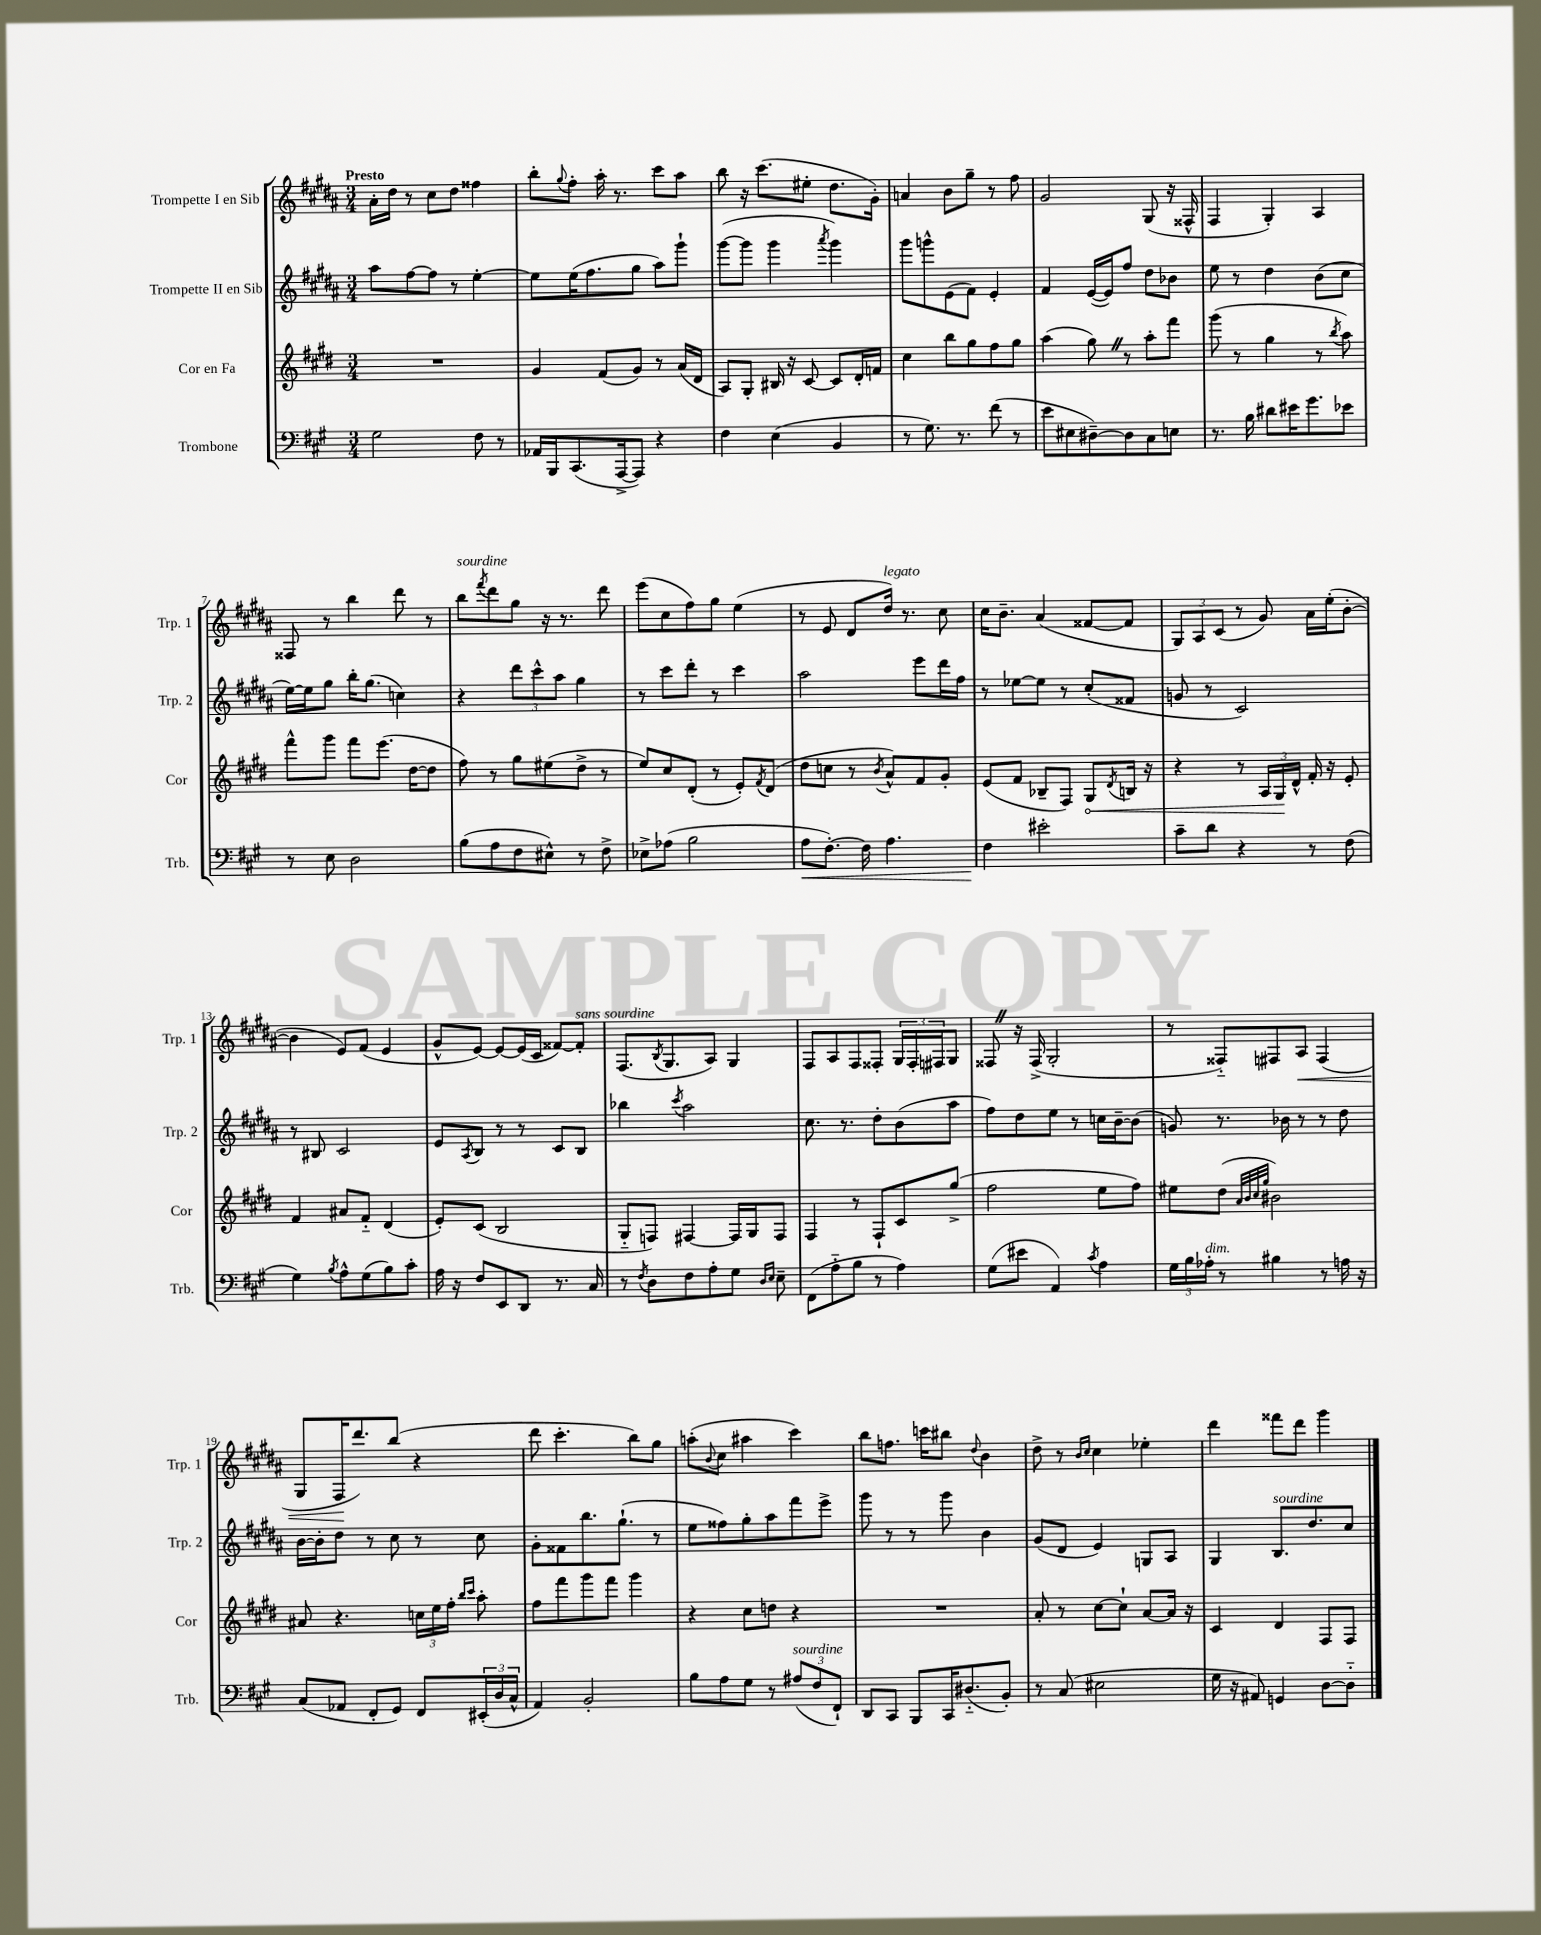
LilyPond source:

<<
\new StaffGroup <<
\new Staff = "s0" \with { instrumentName = "Trompette I en Sib" shortInstrumentName = "Trp. 1" } {
    \clef treble \key b \major \numericTimeSignature \time 3/4 \tempo "Presto"
    ais'16-. dis''16 r8 cis''8 dis''8 fisis''4 |
    b''8-. \appoggiatura { gis''8 } fis''8-. ais''16-. r8. cis'''8 ais''8 |
    b''8 r16 cis'''8.( eis''8-. dis''8. gis'16-.) |
    a'4 b'8 gis''8-- r8 fis''8 |
    gis'2 gis8( r16 fisis16-^ |
    fis4 gis4-.) ais4 |
    fisis8 r8 b''4 dis'''8 r8 |
    b''8^\markup { \italic "sourdine" } \acciaccatura { fis'''8 } dis'''8 gis''8 r16 r8. dis'''8 |
    e'''8( cis''8 fis''8) gis''8 e''4( |
    r8 e'8 dis'8 dis''16^\markup { \italic "legato" }) r8. cis''8 |
    cis''16 b'8.-- ais'4( fisis'8~ fisis'8 |
    \tuplet 3/2 { gis8) ais8 cis'8( } r8 gis'8) ais'16 e''16-.( b'8~-. |
    b'4 e'8) fis'8( e'4 |
    gis'8-^ e'8~) e'8~ e'16( cis'16 fisis'8~) fisis'8-.^\markup { \italic "sans sourdine" } |
    fis8.( \acciaccatura { b8 } gis8. ais8) gis4 |
    fis8 ais8 fis8 fisis8-. \tuplet 3/2 { gis16 fisis16-. fis16 } gis8 |
    fisis8 \once \override BreathingSign.text = \markup { \musicglyph "scripts.caesura.straight" } \breathe r16 fisis16->( gis2-. |
    r8 fisis8-_) fis8 ais8\< fis4( |
    gis8 fis16\! dis'''8.) b''8( r4 |
    dis'''8 cis'''4.-. b''8) gis''8 |
    a''8-.( \appoggiatura { b'8 } cis''8 ais''4 cis'''4) |
    b''8 f''8. c'''16 bis''8 \appoggiatura { dis''8 } b'4 |
    dis''8-> r8 \grace { b'16 cis''16 } cis''4 ees''4-. |
    dis'''4 fisis'''8 dis'''8 gis'''4 \bar "|." |
}
\new Staff = "s1" \with { instrumentName = "Trompette II en Sib" shortInstrumentName = "Trp. 2" } {
    \clef treble \key b \major \numericTimeSignature \time 3/4
    ais''8 fis''8~ fis''8 r8 e''4~-. |
    e''8 e''16( fis''8. gis''8 ais''8) gis'''8-! |
    gis'''8~( gis'''8 gis'''4 \acciaccatura { ais'''8 } gis'''4) |
    gis'''8 g'''8-^ e'8( fis'8) e'4-. |
    fis'4 e'16~( e'16) fis''8 dis''8 bes'8 |
    e''8 r8 dis''4 b'8( cis''8 |
    e''16~) e''16 gis''8 b''16-. gis''8.( c''4) |
    r4 \tuplet 3/2 { dis'''8 cis'''8-^ ais''8 } gis''4 |
    r8 cis'''8 dis'''8-. r8 cis'''4 |
    ais''2 e'''8 dis'''16 fis''16 |
    r8 ees''8~ ees''8 r8 cis''8-.( fisis'8 |
    g'8 r8 cis'2) |
    r8 bis8 cis'2 |
    e'8 \acciaccatura { ais8 } b8 r8 r8 cis'8 b8 |
    bes''4 \acciaccatura { cis'''8 } ais''2 |
    cis''8. r8. dis''8-. b'8( ais''8 |
    fis''8) dis''8 e''8 r8 c''16 b'16~-- b'8( |
    g'8) r8. bes'16 r8 r8 dis''8 |
    b'16~ b'16-. dis''8 r8 cis''8 r8 cis''8 |
    gis'8-. fisis'8 b''8. gis''8.-!( r8 |
    e''8 fisis''8) gis''8-. ais''8 fis'''8 e'''8-> |
    gis'''8 r8 r8 gis'''8 b'4 |
    gis'8( dis'8 e'4) g8 ais8 |
    gis4 b8.^\markup { \italic "sourdine" } dis''8. cis''8 \bar "|." |
}
\new Staff = "s2" \with { instrumentName = "Cor en Fa" shortInstrumentName = "Cor" } {
    \clef treble \key e \major \numericTimeSignature \time 3/4
    R2. |
    gis'4 fis'8( gis'8) r8 a'16( dis'16 |
    a8) gis8-. bis16 r16 cis'8~ cis'8 dis'16-. f'16 |
    cis''4 b''8 gis''8 fis''8 gis''8 |
    a''4( gis''8) \once \override BreathingSign.text = \markup { \musicglyph "scripts.caesura.straight" } \breathe r8 a''8-. fis'''8 |
    gis'''8( r8 gis''4 r8 \acciaccatura { b''8 } a''8) |
    fis'''8-^ gis'''8 fis'''8 e'''8.( dis''16~ dis''8 |
    fis''8) r8 gis''8 eis''8( dis''8-> r8 |
    e''8) cis''8 dis'8-.( r8 e'8-.) \acciaccatura { fis'8 } dis'8( |
    dis''8 c''8 r8 \acciaccatura { b'8 } a'8-^) fis'8 gis'8-. |
    e'8( fis'8 bes8-- fis8) \once \override Hairpin.circled-tip = ##t gis8\< \acciaccatura { dis'8 } b16 r16 |
    r4 r8 \tuplet 3/2 { a16 gis16\! dis'16-^ } fis'16-. r16 e'8-. |
    fis'4 ais'8 fis'8-_ dis'4( |
    e'8-.) cis'8( b2 |
    gis8-_ f8) fis4~ fis16 gis16 fis8 |
    fis4 r8 fis8-! cis'8 gis''8->( |
    fis''2 e''8 fis''8) |
    eis''8 dis''8( \grace { a'32 b'32 cis''32 gis''32 } bis'2) |
    ais'8 r4. \tuplet 3/2 { c''16 e''16 fis''16-. } \grace { b''16 cis'''16 } a''8-. |
    fis''8 fis'''8 gis'''8 fis'''8 gis'''4 |
    r4 cis''8 d''8 r4 |
    R2. |
    a'8-. r8 cis''8~ cis''8-! a'8~ a'16 r16 |
    cis'4 dis'4 fis8 fis8 \bar "|." |
}
\new Staff = "s3" \with { instrumentName = "Trombone" shortInstrumentName = "Trb." } {
    \clef bass \key a \major \numericTimeSignature \time 3/4
    gis2 fis8 r8 |
    aes,16 b,,16 cis,8.( a,,16~-> a,,8) r4 |
    fis4 e4( b,4 |
    r8 gis8.) r8. fis'8( r8 |
    e'8 eis8 dis8~--) dis8 cis8 e8 |
    r8. b16 dis'8 eis'16 gis'8. ees'8 |
    r8 e8 d2 |
    b8( a8 fis8 eis8-^) r8 fis8-> |
    ees8-> aes8( b2 |
    a8\< fis8.~-.) fis16 a4. |
    fis4\! eis'2-. |
    cis'8-- d'8 r4 r8 fis8( |
    gis4) \acciaccatura { b8 } a8-^ gis8( b8) cis'8-. |
    a16 r16 fis8 e,8 d,8 r8. cis16 |
    r8 \acciaccatura { fis8 } d8 fis8 a8-. gis8 \grace { d16 e16 } e8-- |
    fis,8( a8-_ b8 r8 a4) |
    gis8( eis'8 a,4) \acciaccatura { cis'8 } a4 |
    \tuplet 3/2 { gis16 b16 aes16-.^\markup { \italic "dim." } } r8 bis4 r8 a16 r16 |
    cis8( aes,8 fis,8-. gis,8) fis,8 \tuplet 3/2 { eis,16-.( d16 cis16-^ } |
    a,4) b,2-. |
    b8 a8 gis8 r8 \tuplet 3/2 { ais8^\markup { \italic "sourdine" }( fis8 fis,8-!) } |
    d,8 cis,8 b,,8 cis,16 dis8.-_( b,8-.) |
    r8 cis8( eis2 |
    gis16 r16 ais,8) g,4 d8~ d8-_ \bar "|." |
}
>>
>>
